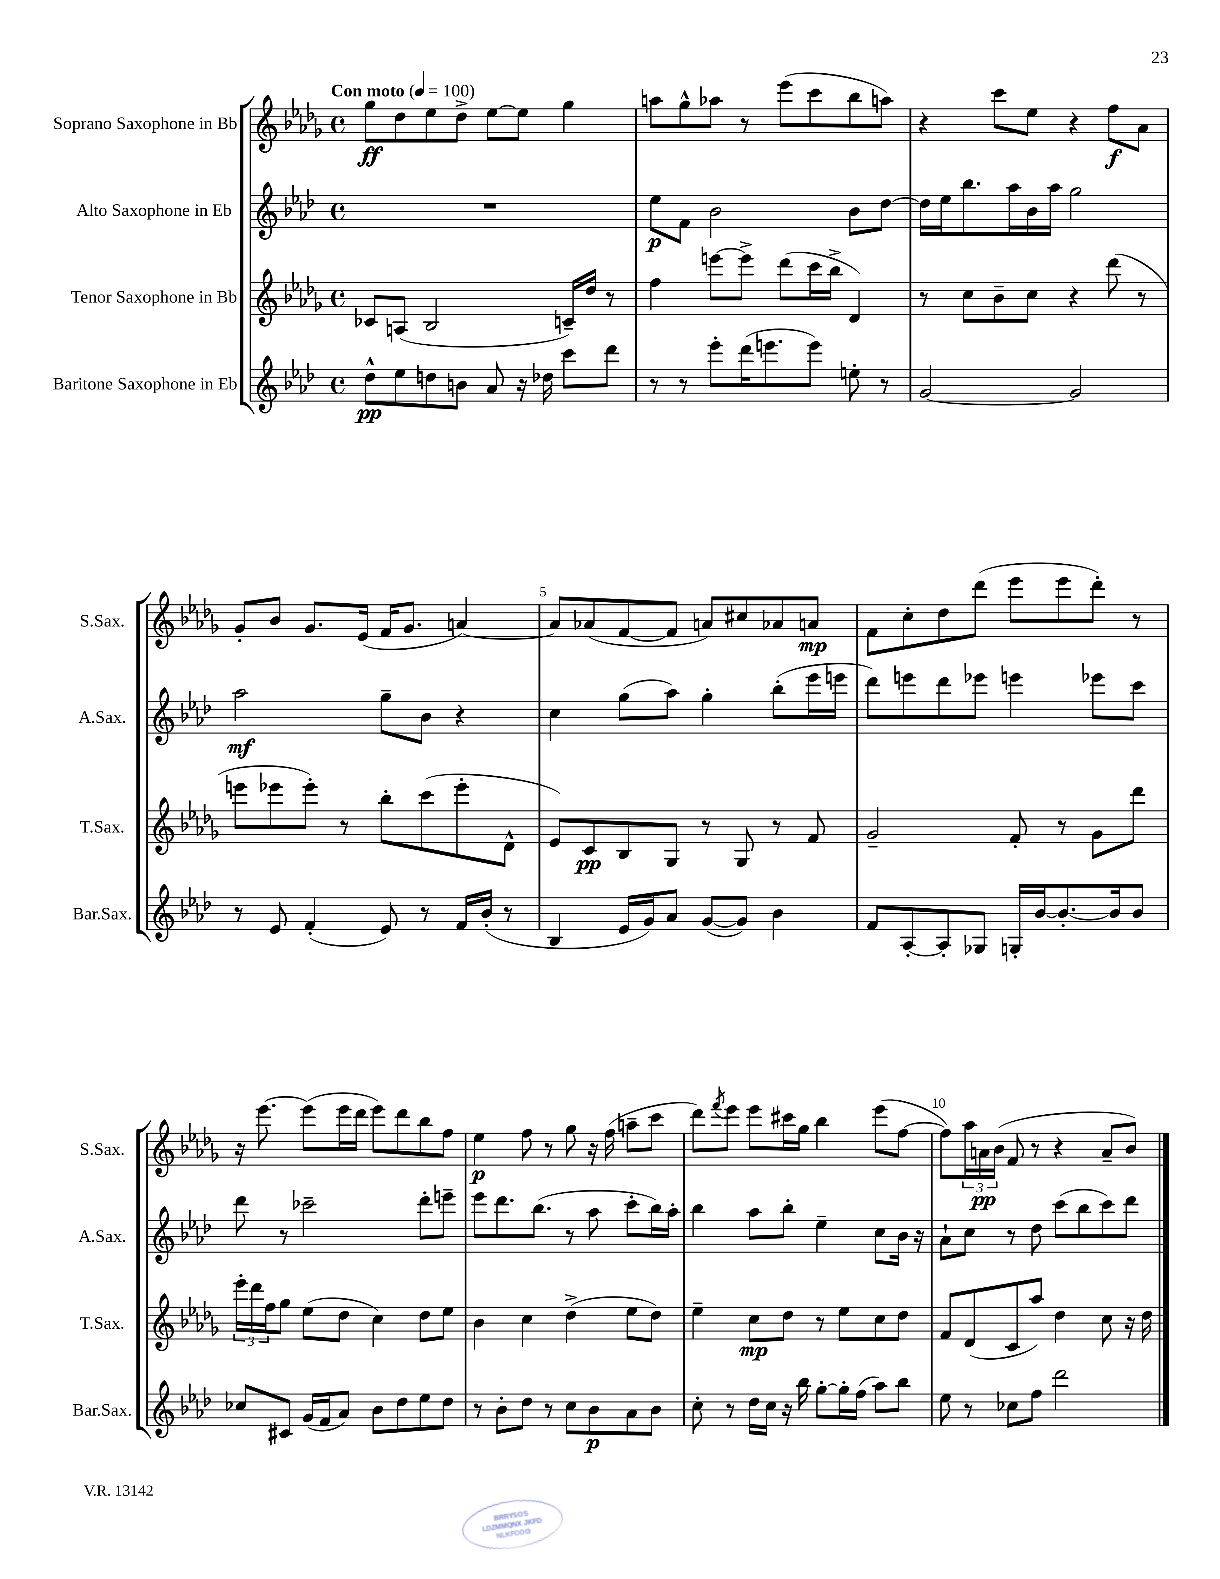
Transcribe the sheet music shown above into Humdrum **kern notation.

**kern	**dynam	**kern	**dynam	**kern	**dynam	**kern	**dynam
*part4	*part4	*part3	*part3	*part2	*part2	*part1	*part1
*staff4	*staff4	*staff3	*staff3	*staff2	*staff2	*staff1	*staff1
*I"Baritone Saxophone in Eb	*	*I"Tenor Saxophone in Bb	*	*I"Alto Saxophone in Eb	*	*I"Soprano Saxophone in Bb	*
*I'Bar.Sax.	*	*I'T.Sax.	*	*I'A.Sax.	*	*I'S.Sax.	*
*clefG2	*	*clefG2	*	*clefG2	*	*clefG2	*
*k[b-e-a-d-]	*	*k[b-e-a-d-g-]	*	*k[b-e-a-d-]	*	*k[b-e-a-d-g-]	*
*M4/4	*	*M4/4	*	*M4/4	*	*M4/4	*
*met(c)	*	*met(c)	*	*met(c)	*	*met(c)	*
*MM100	*	*MM100	*	*MM100	*	*MM100	*
=1	=1	=1	=1	=1	=1	=1	=1
!	!	!	!	!	!	!LO:TX:a:B:t=Con moto	!
8dd-^^\L	pp	8c-X/L	.	1r	.	8gg-\L	ff
8ee-\	.	(8An/J	.	.	.	8dd-\	.
8ddn\	.	2B-/	.	.	.	8ee-\	.
8bn\J	.	.	.	.	.	8dd-^\J	.
8a-/	.	.	.	.	.	[8ee-\L	.
16r	.	.	.	.	.	8ee-\J]	.
16dd-X\	.	.	.	.	.	.	.
8ccc\L	.	16cn~/LL)	.	.	.	4gg-\	.
.	.	16dd-/JJ	.	.	.	.	.
8ddd-\J	.	8r	.	.	.	.	.
=2	=2	=2	=2	=2	=2	=2	=2
8r	.	4ff\	.	8ee-\L	p	8aan\L	.
8r	.	.	.	8f\J	.	8gg-^^\	.
8eee-'\L	.	[8eeen\L	.	2b-\	.	8aa-X\J	.
(16ddd-\K	.	8eee^\J]	.	.	.	8r	.
8.eeen\	.	.	.	.	.	.	.
.	.	(8ddd-\L	.	.	.	(8eee-\L	.
8eee\J)	.	16ccc\L	.	.	.	8ccc\	.
.	.	16bb-^\JJ	.	.	.	.	.
8een'\	.	4d-/)	.	8b-\L	.	8bb-\	.
8r	.	.	.	[8dd-\J	.	8aan\J)	.
=3	=3	=3	=3	=3	=3	=3	=3
[2g/	.	8r	.	16dd-\LL]	.	4r	.
.	.	.	.	16ee-\J	.	.	.
.	.	8cc\L	.	8.bb-\	.	.	.
.	.	8b-~\	.	.	.	8ccc\L	.
.	.	.	.	16aa-\L	.	.	.
.	.	8cc\J	.	16b-\	.	8ee-\J	.
.	.	.	.	16aa-\JJ	.	.	.
2g/]	.	4r	.	2gg\	.	4r	.
.	.	(8ddd-\	.	.	.	8ff\L	f
.	.	8r	.	.	.	8a-\J	.
!!LO:LB:g=z
=4	=4	=4	=4	=4	=4	=4	=4
8r	.	8eeen\L	.	2aa-\	mf	8g-'/L	.
8e-/	.	8eee-X\	.	.	.	8b-/J	.
(4f'/	.	8eee-'\J)	.	.	.	8.g-/L	.
.	.	8r	.	.	.	.	.
.	.	.	.	.	.	(16e-/Jk	.
8e-/)	.	8bb-'\L	.	8gg~\L	.	16f/KL	.
.	.	.	.	.	.	8.g-/J	.
8r	.	(8ccc\	.	8b-\J	.	.	.
16f/LL	.	8eee-'\	.	4r	.	[4an/)	.
(16b-'/JJ	.	.	.	.	.	.	.
8r	.	8d-^^\J	.	.	.	.	.
=5	=5	=5	=5	=5	=5	=5	=5
4B-/	.	8e-/L)	.	4cc\	.	8a/L]	.
.	.	8c/	pp	.	.	(8a-X/	.
16e-/LL	.	8B-/	.	(8gg\L	.	[8f/	.
16g/J)	.	.	.	.	.	.	.
8a-/J	.	8G-/J	.	8aa-\J)	.	8f/J]	.
([8g/L	.	8r	.	4gg'\	.	8an/L)	.
8g/J])	.	8G-/	.	.	.	8cc#X/	.
4b-\	.	8r	.	(8bb-'\L	.	8a-X/	.
.	.	8f/	.	16eee-\L	.	8an/J	mp
.	.	.	.	16eeen\JJ	.	.	.
=6	=6	=6	=6	=6	=6	=6	=6
8f/L	.	2g-~/	.	8ddd-\L)	.	8f\L	.
[8A-'/	.	.	.	8eeen\	.	8cc'\	.
8A-'/]	.	.	.	8ddd-\	.	8dd-\	.
8G-X/J	.	.	.	8eee-X\J	.	(8ddd-\J	.
16Gn'/LL	.	8f'/	.	4eeen\	.	8eee-\L	.
[16b-/J	.	.	.	.	.	.	.
8.b-'/_	.	8r	.	.	.	8eee-\	.
.	.	8g-\L	.	8eee-X\L	.	8ddd-'\J)	.
16b-/k]	.	.	.	.	.	.	.
8b-/J	.	8ddd-\J	.	8ccc\J	.	8r	.
!!LO:LB:g=z
=7	=7	=7	=7	=7	=7	=7	=7
8cc-X/L	.	24eee-'\LL	.	8ddd-\	.	16r	.
.	.	24ddd-\	.	.	.	.	.
.	.	.	.	.	.	[8.eee-\	.
.	.	24ff\J	.	.	.	.	.
8c#X/J	.	8gg-\J	.	8r	.	.	.
(16g/LL	.	(8ee-\L	.	2ccc-X~\	.	(8eee-\L]	.
16f/J	.	.	.	.	.	.	.
8a-/J)	.	8dd-\J	.	.	.	16eee-\L	.
.	.	.	.	.	.	16ddd-\JJ	.
8b-\L	.	4cc\)	.	.	.	8eee-\L)	.
8dd-\	.	.	.	.	.	8ddd-\	.
8ee-\	.	8dd-\L	.	8ddd-'\L	.	8bb-\	.
8dd-\J	.	8ee-\J	.	8eeen~\J	.	8ff\J	.
=8	=8	=8	=8	=8	=8	=8	=8
8r	.	4b-\	.	8eee-\L	.	4ee-\	p
8b-'\L	.	.	.	8.ddd-\	.	.	.
8dd-\J	.	4cc\	.	.	.	8ff\	.
.	.	.	.	(8.bb-\J	.	.	.
8r	.	.	.	.	.	8r	.
8cc\L	.	(4dd-^\	.	8r	.	8gg-\	.
8b-\	p	.	.	8aa-\	.	16r	.
.	.	.	.	.	.	(16ff\	.
8a-\	.	8ee-\L	.	8ccc'\L	.	8aan~\L	.
8b-\J	.	8dd-\J)	.	16bb-\L)	.	8ccc\J	.
.	.	.	.	16aa-'\JJ	.	.	.
=9	=9	=9	=9	=9	=9	=9	=9
8cc'\	.	4ee-~\	.	4bb-\	.	8ddd-\L)	.
.	.	.	.	.	.	8qfff/	.
8r	.	.	.	.	.	8eee-\J	.
16dd-\LL	.	8cc\L	mp	8aa-\L	.	8eee-\L	.
16cc\JJ	.	.	.	.	.	.	.
16r	.	8dd-\J	.	8bb-'\J	.	16ccc#X\L	.
16bb-\	.	.	.	.	.	16gg-\JJ	.
[8gg'\L	.	8r	.	4ee-~\	.	4bb-\	.
16gg'\L]	.	8ee-\L	.	.	.	.	.
(16ff\JJ	.	.	.	.	.	.	.
8aa-\L)	.	8cc\	.	8cc\L	.	(8eee-\L	.
8bb-\J	.	8dd-\J	.	16b-\Jk	.	[8ff\J	.
.	.	.	.	16r	.	.	.
=10	=10	=10	=10	=10	=10	=10	=10
8ee-\	.	8f/L	.	8a-`\L	.	8ff\L])	.
8r	.	(8d-/	.	8cc\J	.	24aa-\L	.
.	.	.	.	.	.	24an\	pp
.	.	.	.	.	.	(24b-\JJ	.
8cc-X\L	.	8c/	.	8r	.	8f/	.
8ff\J	.	8aa-/J)	.	8dd-\	.	8r	.
2ddd-\	.	4dd-\	.	(8ccc\L	.	4r	.
.	.	.	.	8bb-\	.	.	.
.	.	8cc\	.	8ccc\)	.	8a~/L	.
.	.	16r	.	8ddd-\J	.	8b-/J)	.
.	.	16dd-\	.	.	.	.	.
==	==	==	==	==	==	==	==
*-	*-	*-	*-	*-	*-	*-	*-
